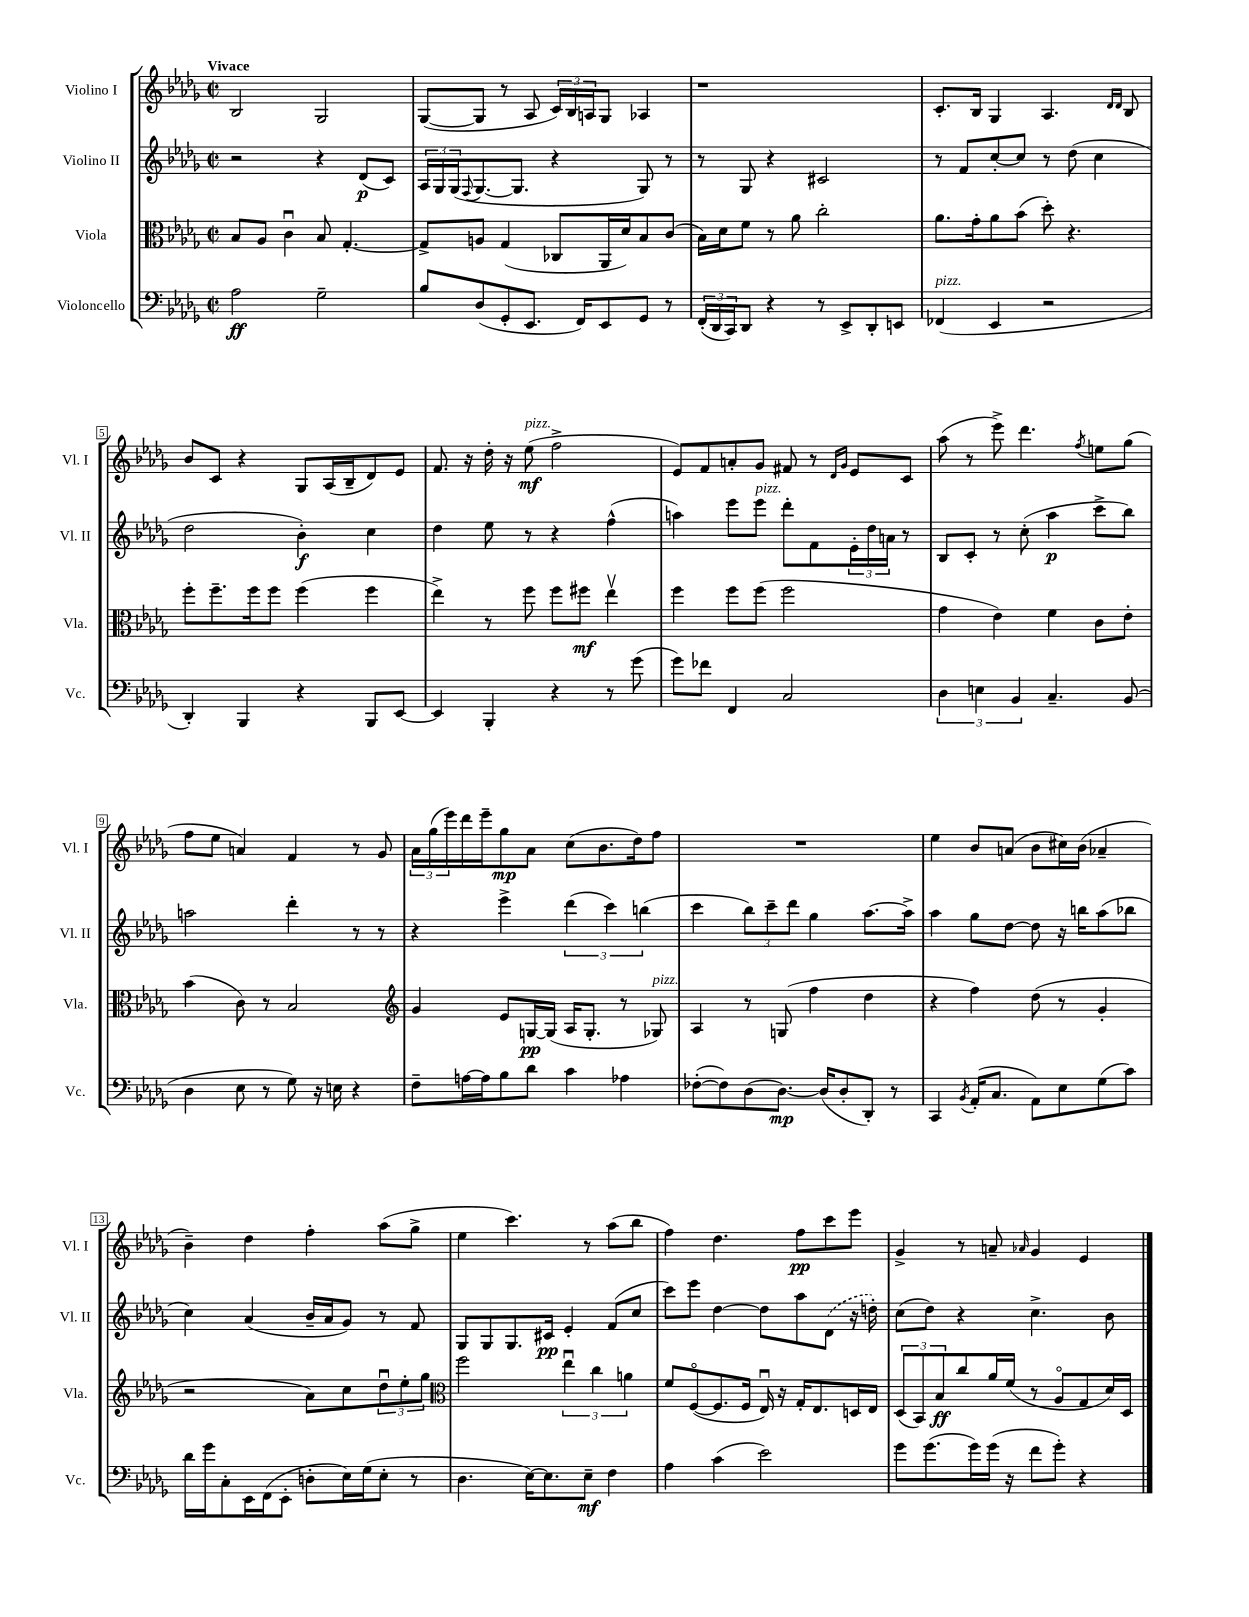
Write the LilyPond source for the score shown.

<<
\new StaffGroup <<
\new Staff = "s0" \with { instrumentName = "Violino I" shortInstrumentName = "Vl. I" } {
    \clef treble \key des \major \defaultTimeSignature \time 2/2 \tempo "Vivace"
    bes2 ges2 |
    ges8~( ges8 r8 aes8 \tuplet 3/2 { c'16) bes16 a16 } ges8 aes4 |
    r1 |
    c'8.-. bes16 ges4 aes4. \grace { des'16 des'16 } bes8 |
    bes'8 c'8 r4 ges8 aes16( bes16-- des'8) ees'8 |
    f'8. r16 des''16-. r16 ees''8\mf^\markup { \italic "pizz." }( f''2-> |
    ees'8) f'8 a'8-. ges'8 fis'8 r8 \grace { des'16 ges'16 } ees'8 c'8 |
    aes''8( r8 ees'''8->) des'''4. \acciaccatura { f''8 } e''8 ges''8( |
    f''8 ees''8 a'4) f'4 r8 ges'8 |
    \tuplet 3/2 { aes'16 ges''16( ees'''16) } des'''16 ees'''16-- ges''8\mp aes'8 c''8( bes'8. des''16) f''8 |
    R1 |
    ees''4 bes'8 a'8( bes'8 cis''16) bes'16( aes'4-- |
    bes'4--) des''4 f''4-. aes''8( ges''8-> |
    ees''4 c'''4.) r8 aes''8( bes''8 |
    f''4) des''4. f''8\pp c'''8 ees'''8 |
    ges'4-> r8 a'8-- \grace { aes'16 } ges'4 ees'4 \bar "|." |
}
\new Staff = "s1" \with { instrumentName = "Violino II" shortInstrumentName = "Vl. II" } {
    \clef treble \key des \major \defaultTimeSignature \time 2/2
    r2 r4 des'8\p( c'8) |
    \tuplet 3/2 { aes16 ges16 ges16( } \appoggiatura { f8 } ges8.~ ges8. r4 ges8) r8 |
    r8 ges8 r4 cis'2 |
    r8 f'8 c''8~-. c''8 r8 des''8( c''4 |
    des''2 bes'4-.\f) c''4 |
    des''4 ees''8 r8 r4 f''4-^( |
    a''4) ees'''8 ees'''8^\markup { \italic "pizz." } des'''8-. f'8 \tuplet 3/2 { ees'16-. des''16 a'16 } r8 |
    bes8 c'8-. r8 c''8-.( aes''4\p c'''8-> bes''8) |
    a''2 des'''4-. r8 r8 |
    r4 ees'''4-> \tuplet 3/2 { des'''4( c'''4) b''4( } |
    c'''4 \tuplet 3/2 { bes''8) c'''8-- des'''8 } ges''4 aes''8.~ aes''16-> |
    aes''4 ges''8 des''8~ des''8 r16 b''16 aes''8( bes''8 |
    c''4) aes'4( bes'16-- aes'16 ges'8) r8 f'8 |
    ges8 ges8 ges8. cis'16\pp ees'4-. f'8( c''8 |
    c'''8) ees'''8 des''4~ des''8 aes''8 \once \slurDashed des'8( r16 d''16-.) |
    c''8( des''8) r4 c''4.-> bes'8 \bar "|." |
}
\new Staff = "s2" \with { instrumentName = "Viola" shortInstrumentName = "Vla." } {
    \clef alto \key des \major \defaultTimeSignature \time 2/2
    bes8 aes8 c'4\downbow bes8 ges4.~-. |
    ges8-> a8 ges4( ces8 aes,16 des'16) bes8 c'8( |
    bes16) des'16 f'8 r8 aes'8 c''2-. |
    aes'8. ges'16-. aes'8 bes'8( des''8-.) r4. |
    f''8-. f''8.-- f''16 f''8 f''4( f''4 |
    ees''4->) r8 f''8 f''8 fis''8\mf ees''4\upbow |
    f''4 f''8 f''8( f''2 |
    ges'4 ees'4) f'4 c'8 ees'8-. |
    bes'4( c'8) r8 bes2 |
    \clef treble ges'4 ees'8 g16~\pp g16( aes16 g8.-. r8 ges8^\markup { \italic "pizz." }) |
    aes4 r8 g8( f''4 des''4 |
    r4 f''4) des''8( r8 ges'4-. |
    r2 aes'8) c''8 \tuplet 3/2 { des''8\downbow ees''8-. ges''8 } |
    \clef alto f''2 \tuplet 3/2 { ees''4\downbow c''4 a'4 } |
    f'8 f8~\flageolet( f8. f16 ees16\downbow) r16 ges16-. ees8. d16 ees16 |
    \tuplet 3/2 { des8( bes,8) bes8\ff } c''8 aes'16 f'16( r8 aes8\flageolet ges8 des'16) des16 \bar "|." |
}
\new Staff = "s3" \with { instrumentName = "Violoncello" shortInstrumentName = "Vc." } {
    \clef bass \key des \major \defaultTimeSignature \time 2/2
    aes2\ff ges2-- |
    bes8 des8( ges,8-. ees,8. f,16) ees,8 ges,8 r8 |
    \tuplet 3/2 { f,16-.( des,16 c,16) } des,8 r4 r8 ees,8-> des,8-. e,8 |
    fes,4^\markup { \italic "pizz." }( ees,4 r2 |
    des,4-.) bes,,4 r4 bes,,8 ees,8~ |
    ees,4 bes,,4-. r4 r8 ges'8( |
    ges'8) fes'8 f,4 c2 |
    \tuplet 3/2 { des4 e4 bes,4 } c4.-- bes,8( |
    des4 ees8 r8 ges8) r16 e16 r4 |
    f8-- a16~ a16 bes8 des'8 c'4 aes4 |
    fes8~-.( fes8) des8( des8.~\mp) des16( des8-. des,8-.) r8 |
    c,4 \acciaccatura { bes,8 } aes,16-.( c8. aes,8) ees8 ges8( c'8) |
    des'16 ges'16 c8-. ees,16 f,16( ees,8-. d8-. ees16) ges16( ees8-. r8 |
    des4. ees16~) ees8. ees8--\mf f4 |
    aes4 c'4( ees'2) |
    ges'8 ges'8.( ges'16) ges'16( r16 f'8 ges'8-.) r4 \bar "|." |
}
>>
>>
\layout { \context { \Score \override BarNumber.stencil = #(make-stencil-boxer 0.1 0.3 ly:text-interface::print) } }
